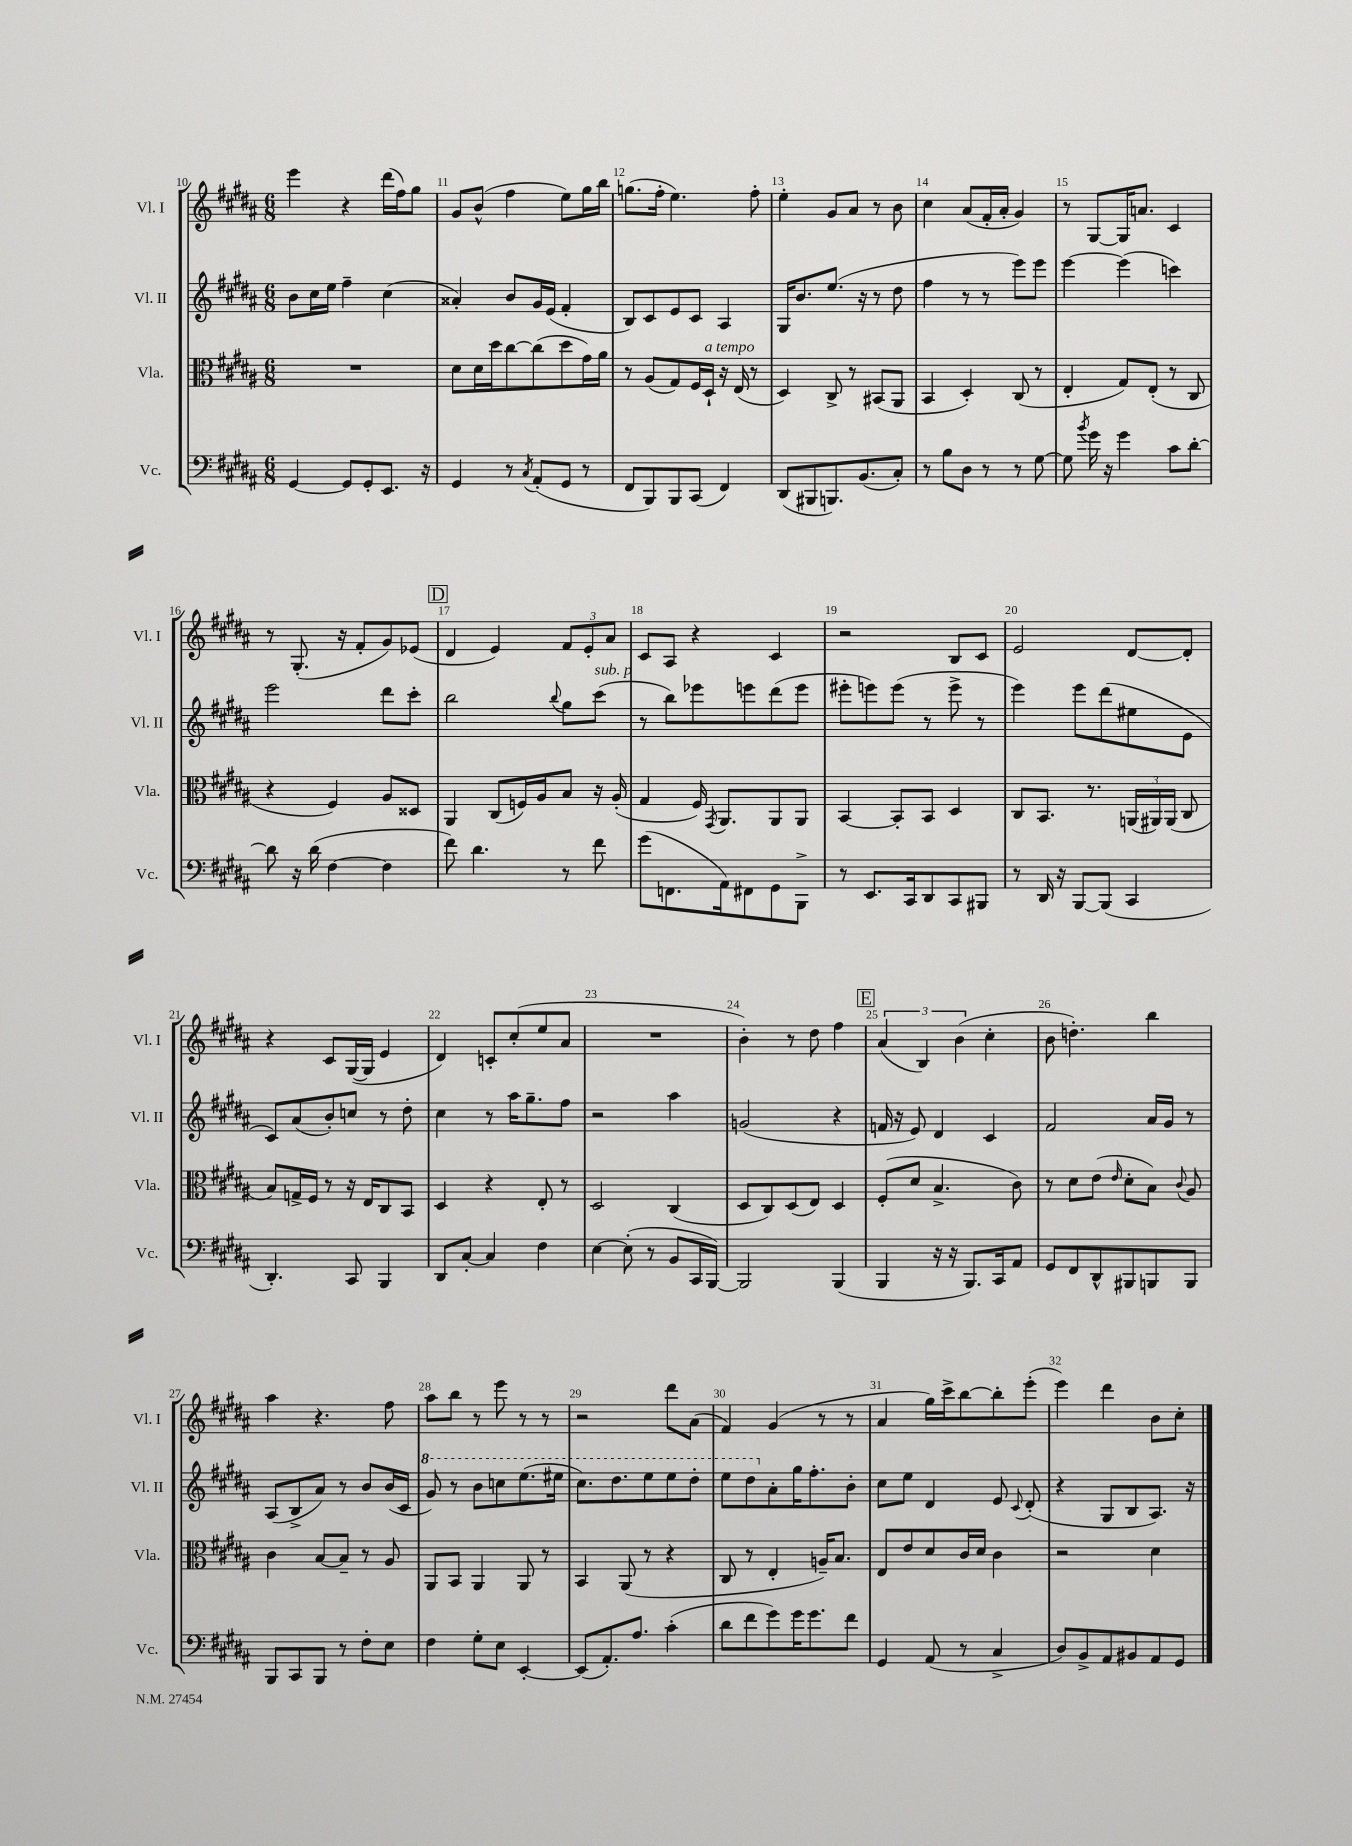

**kern	**kern	**kern	**kern
*staff4	*staff3	*staff2	*staff1
*clefF4	*clefC3	*clefG2	*clefG2
*k[f#c#g#d#a#]	*k[f#c#g#d#a#]	*k[f#c#g#d#a#]	*k[f#c#g#d#a#]
*M6/8	*M6/8	*M6/8	*M6/8
[4GG#	2.r	8b	4eee
.	.	16cc#	.
.	.	16ee	.
8GG#]	.	4ff#~	4r
8GG#'	.	.	.
8.EE	.	(4cc#	(16ddd#
.	.	.	16ff#)
.	.	.	8gg#
16r	.	.	.
=	=	=	=
4GG#	8d#	4a##')	8g#
.	16d#	.	(8b^^
.	16dd#	.	.
8r	[8cc#	8b	4ff#
8qC#	.	.	.
(8AA#'	(8cc#]	16g#	.
.	.	(16e	.
8GG#	8dd#	4f#'	8ee)
8r	16g#)	.	16gg#
.	16a#	.	16bb
=	=	=	=
8FF#	8r	8B)	(8.gg
8BBB)	(8A#	8c#	.
.	.	.	16ff#'
8BBB	8G#)	8e	4.ee)
(8CC#	16F#	8c#	.
.	16D#`	.	.
4FF#)	16r	4A#	.
.	(16E	.	.
.	8r	.	8ff#'
=	=	=	=
(8DD#	4D#)	16G#	4ee'
.	.	8.b	.
8BBB#	.	.	.
8.BBB)	8C#^	(8.ee	8g#
.	8r	.	8a#
(8.BB	.	16r	.
.	(8BB#	8r	8r
8C#')	8AA#	8dd#	8b
=	=	=	=
8r	4BB	4ff#	4cc#
8B	.	.	.
8D#	4D#')	8r	(8a#
8r	.	8r	16f#'
.	.	.	16a#'
8r	(8C#	8eee)	4g#)
[8G#	8r	8eee	.
=	=	=	=
8G#]	4E'	[4eee	8r
8qb	.	.	.
16g#	.	.	[8G#
16r	.	.	.
4g#	8G#)	(4eee]	16G#]
.	.	.	8.a
.	(8E'	.	.
8c#	8r	4ccc)	4c#
[8d#'	8C#	.	.
=	=	=	=
8d#]	4r	2eee	8r
16r	.	.	(8.G#'
(16d#	.	.	.
[4F#	4F#)	.	.
.	.	.	16r
.	.	.	8f#'
4F#]	8A#	8ddd#	8g#)
.	8D##	8ccc#'	(8e-
=	=	=	=
8f#)	4AA#	2bb	4d#
4.d#	.	.	.
.	(8C#	.	4e)
.	16F)	.	.
.	16A#	.	.
.	.	8qqbb	.
8r	8B	8gg#	12f#
.	.	.	12e'
8f#	16r	(8ccc#	.
.	.	.	12a#
.	(16A#'	.	.
=	=	=	=
(8g#	4G#	8r	8c#
8.FF	.	8bb)	8A#
.	16F#)	8eee-	4r
.	8qGG#	.	.
16AA#)	8.AA#	.	.
8FF#	.	8eee	.
8GG#	8AA#	(8ddd#	4c#
8BBB^	8AA#	8eee	.
=	=	=	=
8r	[4BB	8eee#'	2r
8.EE	.	8eee)	.
.	8BB']	(8eee	.
16CC#	.	.	.
8DD#	8BB	8r	.
8CC#	4D#	8eee^	8B
8BBB#	.	8r	8c#
=	=	=	=
8r	8C#	4eee)	2e
16DD#	8.BB	.	.
16r	.	.	.
[8BBB	.	8eee	.
.	8.r	.	.
(8BBB]	.	(8ddd#	.
4CC#	(24AA	8ee#	[8d#
.	24AA#)	.	.
.	(24AA#	.	.
.	8C#	8e	8d#']
=	=	=	=
4.DD#')	8B)	8c#)	4r
.	16G^	(8a#	.
.	16F#	.	.
.	8r	8b')	8c#
8CC#	16r	8cc	([16G#
.	16E	.	16G#]
4BBB	8C#	8r	4e
.	8BB	8dd#'	.
=	=	=	=
8DD#	4D#	4cc#	4d#)
[8C#'	.	.	.
4C#]	4r	8r	8c'
.	.	16aa#	(8cc#'
.	.	8.gg#~	.
4F#	8E'	.	8ee
.	8r	8ff#	8a#
=	=	=	=
[4E	2D#	2r	2.r
(8E']	.	.	.
8r	.	.	.
8BB	(4C#	4aa#	.
16CC#	.	.	.
[16BBB)	.	.	.
=	=	=	=
2BBB]	8D#	(2g	4b')
.	8C#)	.	.
.	(8D#	.	8r
.	8E)	.	8dd#
(4BBB	4D#	4r	4ff#
=	=	=	=
4BBB	(8F#'	16f	(6a#
.	.	16r	.
.	8d#	8e)	.
.	.	.	6B)
16r	4.B^	4d#	.
16r	.	.	.
.	.	.	(6b
8.BBB)	.	.	.
.	.	4c#	4cc#'
16CC#	.	.	.
8AA#	8c#)	.	.
=	=	=	=
8GG#	8r	2f#	8b
8FF#	8d#	.	4.dd')
8DD#^^	(8e	.	.
.	16qqe	.	.
8BBB#	8d#'	.	.
8BBB	8B)	16a#	4bb
.	.	16g#	.
.	8qqc#	.	.
8BBB	8A#	8r	.
=	=	=	=
8BBB	4c#	(8A#	4aa#
8CC#	.	8B^	.
8BBB	[8B	8a#)	4.r
8r	8B~]	8r	.
8F#'	8r	8b	.
8E	8A#	(16b	8ff#
.	.	16c#	.
=	=	=	=
4F#	8AA#	8gg#)	8aa#
.	8BB	8r	8bb
8G#'	4AA#	8bb	8r
8E	.	8ccc	8eee
[4EE'	8AA#	(8.eee	8r
.	8r	.	8r
.	.	16eee#	.
=	=	=	=
(8EE]	4BB	8.ccc#)	2r
8.AA#')	.	.	.
.	.	8.ddd#	.
.	(8AA#	.	.
8.A#	.	.	.
.	8r	8eee	.
(4c#'	4r	8eee	8ddd#
.	.	8ddd#'	(8a#
=	=	=	=
8d#	8C#	8eee	4f#)
8f#	8r	8ddd#	.
8g#)	4E'	8a#'	(4g#
16g#	.	16gg#	.
8.g#	.	8.ff#'	.
.	16A~)	.	8r
.	8.B	.	.
8f#	.	8b'	8r
=	=	=	=
4GG#	8E	8cc#	4a#
.	8e	8ee	.
(8AA#	8d#	4d#	16gg#)
.	.	.	16ccc#^
8r	16c#	.	[8bb
.	16d#	.	.
4C#^	4c#	8e	8bb']
.	.	8qqc#	.
.	.	(8d#'	(8eee'
=	=	=	=
8D#)	2r	4r	4eee)
8BB^	.	.	.
8AA#	.	8G#	4ddd#
8BB#	.	8B	.
8AA#	4d#	8.A#)	8b
8GG#	.	.	8cc#'
.	.	16r	.
==	==	==	==
*-	*-	*-	*-
